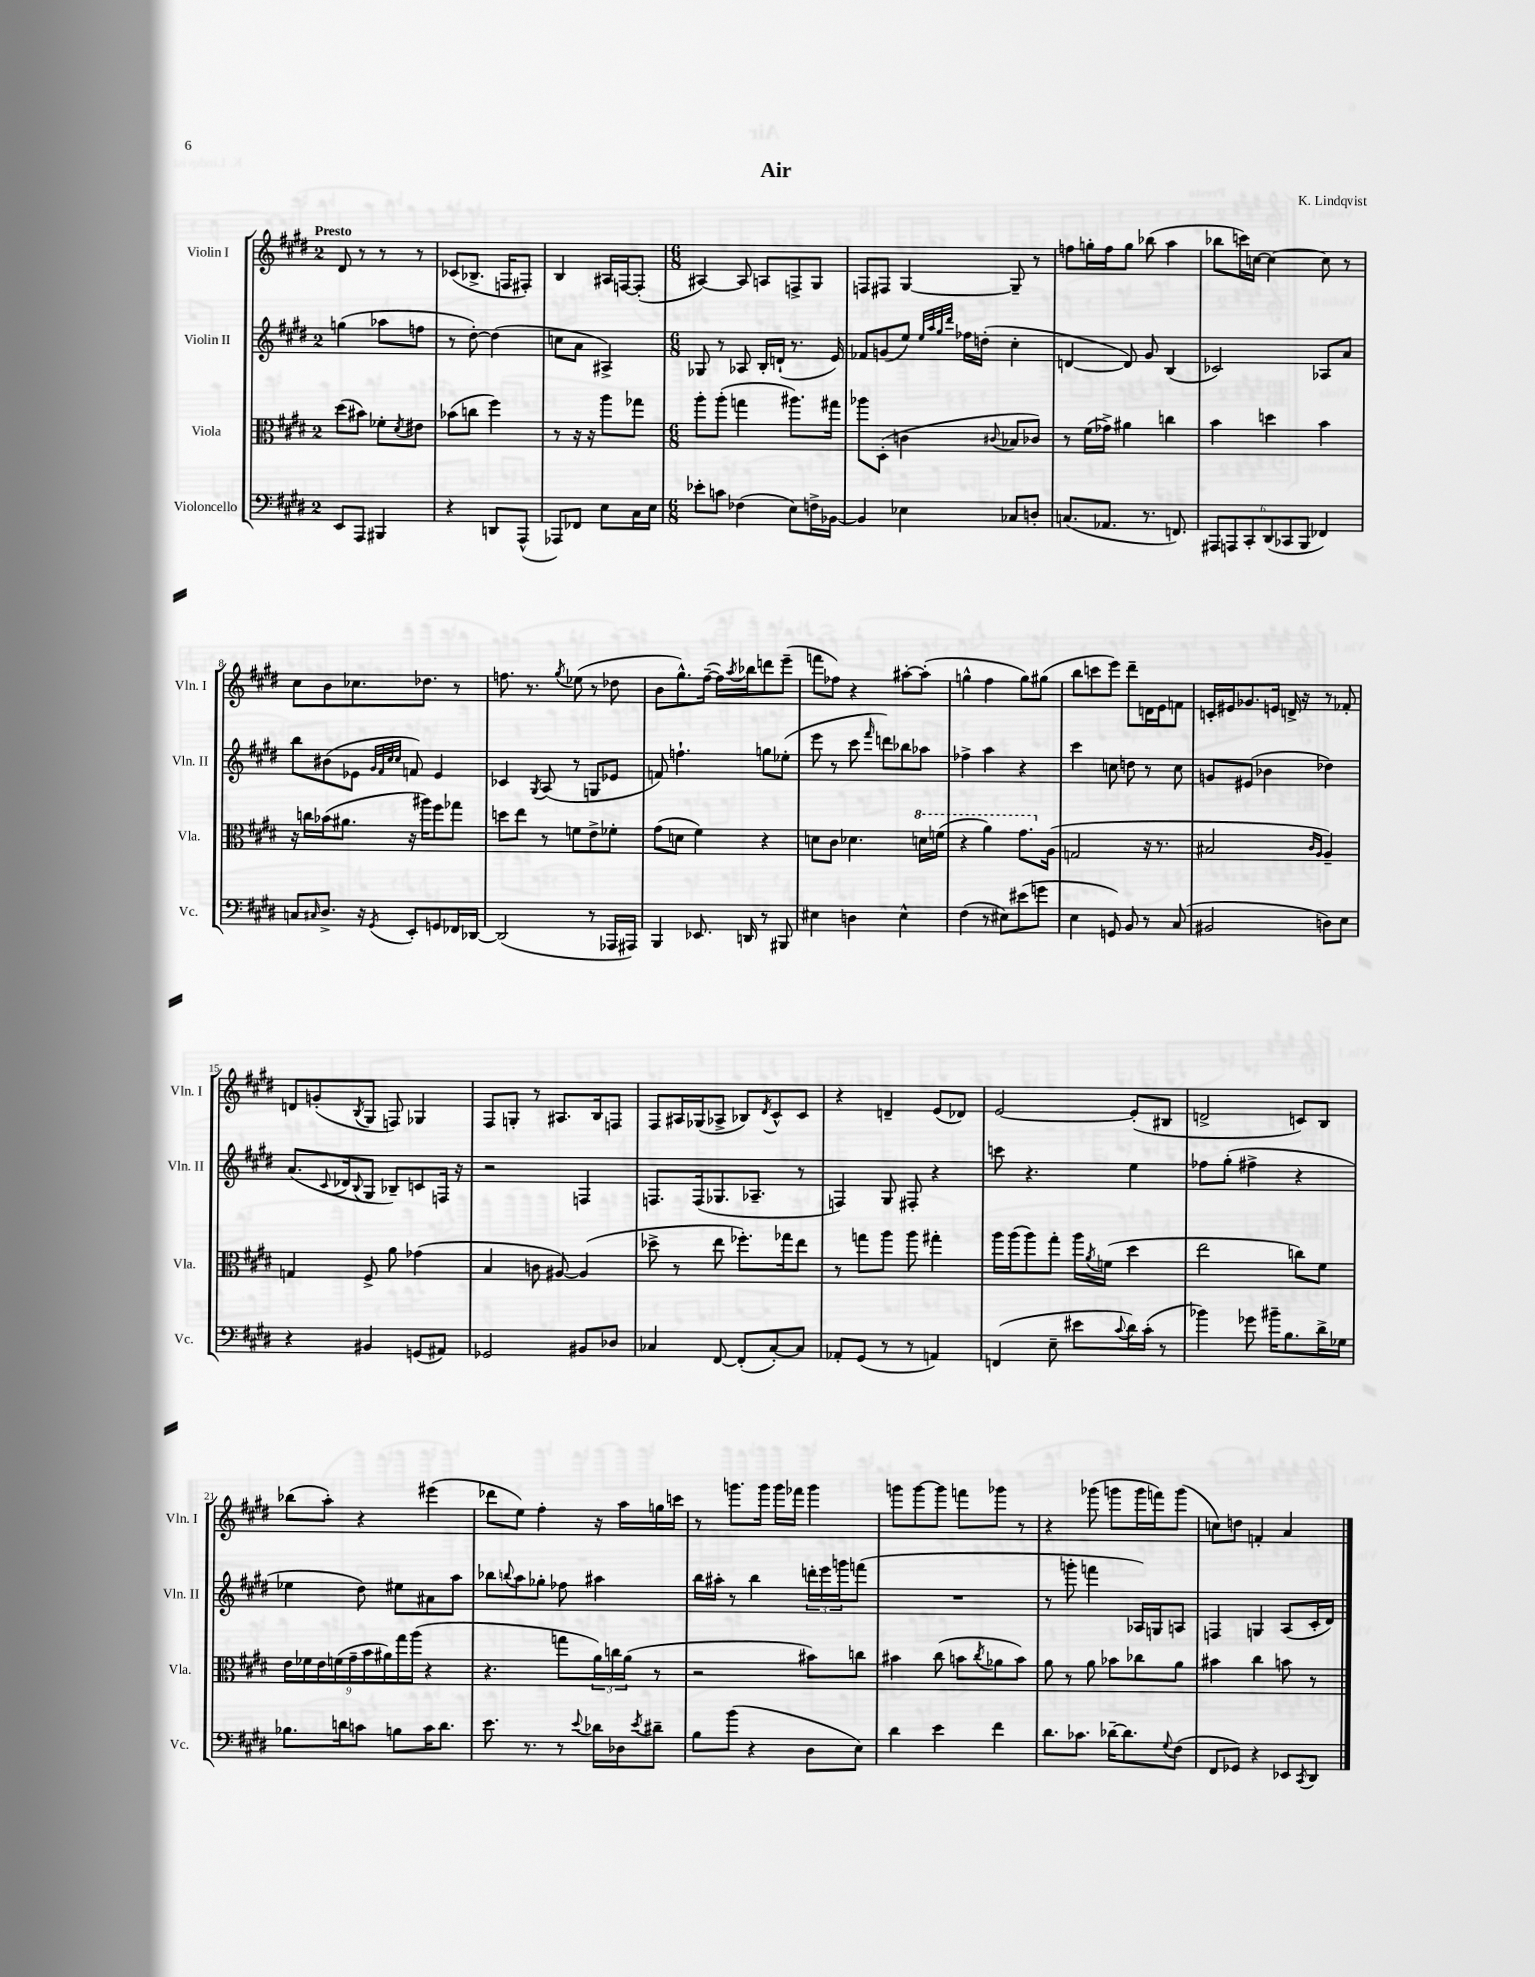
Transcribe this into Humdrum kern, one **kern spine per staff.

**kern	**kern	**kern	**kern
*staff4	*staff3	*staff2	*staff1
*clefF4	*clefC3	*clefG2	*clefG2
*k[f#c#g#d#]	*k[f#c#g#d#]	*k[f#c#g#d#]	*k[f#c#g#d#]
*M2/4	*M2/4	*M2/4	*M2/4
8EE/L	(8dd#\L	(4gg\	8d#/
8AAA/J	8b#\J)	.	8r
4BBB#/	8f-'\L	8aa-\L	8r
.	8qd#/	.	.
.	8e#\J	8ff\J	8r
=	=	=	=
4r	(8b-\L	8r	(8c-/L
.	8cc\J	[8dd#'\)	8.B-^/J
8DD/L	4ff#\)	(4dd#\]	.
.	.	.	16F/LK
(8AAA^^/J	.	.	8F#'/J)
=	=	=	=
8AAA-/L)	8r	8cc\L	4B/
8FF-/J	16r	8a\J	.
.	16r	.	.
8E\L	8aa\L	4A#^/)	16A#/LL
.	.	.	[16F/J
16C#\L	8gg-\J	.	(8F'/]J
16E\JJ	.	.	.
=	=	=	=
*M6/8	*M6/8	*M6/8	*M6/8
8e-'\L	8aa'\L	8G-/	[4A#/)
8c\J	(8aa'\J	8r	.
(4F-\	4gg\	8A-/	8A#/]
.	.	16B'/LL	8A/L
.	.	(16d`/JJ	.
8E\L)	8.aa#\L)	8.r	8F^/
16F^\L	.	.	8G#/J
[16BB-\JJ	16gg#\Jk	16e/)	.
=	=	=	=
4BB-/]	8aa-\L	8f-/L	8F/L
.	(8D#'\J	(8g/	8F#/J
4E-\	4c\	8ee/J)	[4G#/
.	.	32qqee/LLL	.
.	.	32qqaa/	.
.	.	32qqgg#/	.
.	.	32qqddd#/JJJ	.
.	.	16ff-\LL	.
.	.	(16dd'\JJ	.
.	8qqc#/	.	.
8C-/L	8B-/L	4cc#'\	8G#~/]
8D'/J	8c-/J)	.	8r
=	=	=	=
(8.C/L	8r	[4d/	8ff\L
.	(16f#\LL	.	16gg'\L
8.AA-/J	16g-^\JJ)	.	16ff\J
.	4a#\	8d/])	8gg\J
8.r	.	8g#/	(8bb-\
.	4cc\	(4B/	4aa\
8.FF/)	.	.	.
=	=	=	=
12AAA#/L	4b\	2c-/)	8bb-\L
12AAA/	.	.	.
.	.	.	16ccc\L)
12CC#'/	.	.	.
.	.	.	[16cc\JJ
(12DD#/	4dd\	.	4cc\_
12CC-/	.	.	.
12BBB/J	.	.	.
4FF-/)	4b\	8A-/L	8cc\]
.	.	8a/J	8r
=	=	=	=
8C/L	16r	8bb\L	8cc#\L
.	16cc\LL	.	.
16qqC#/	.	.	.
8.D#^/J	(16b-\J	(8b#\	8b\
.	8.a#\J	.	.
.	.	8e-\J	8.cc-\
16r	.	.	.
.	.	32qqg#/LLL	.
.	.	32qqf#/	.
.	.	32qqcc#/	.
8qGG#/	.	32qqcc#/JJJ	.
8EE'/L	16r	8f/)	.
.	16aa#\LK)	.	8.dd-\J
8GG/	8ff#\	4e-/	.
16FF-/L	8gg-\J	.	8r
[16DD-/JJ	.	.	.
=	=	=	=
(2DD-/]	8dd\L	4c-/	8.ff\
.	8ee\J	.	.
.	.	.	8.r
.	.	8qG#/	.
.	8r	(8A/	.
.	.	.	8qgg#/
.	8f\L	8r	(8ee-\
8r	8e^\	8G/L	8r
16AAA-/LL	8f-'\J	8e-/J	8dd-\
16AAA#/JJ)	.	.	.
=	=	=	=
4BBB/	(8g#\L	8f/)	8b\L
.	8d\J	4.ff`\	8.gg#^^\)
8.EE-/	4f#\)	.	.
.	.	.	([16ff#~\Jk
.	.	.	16ff#\]LL)
.	.	.	8qaa/
16DD/	.	.	16bb-\J
8r	4r	8gg\L	8ddd\
8BBB#/	.	(8ee-'\J	(8eee~\J
=	=	=	=
4E#\	8d\L	8eee\	8fff\L
.	8c#\J	8r	8ff-\J)
4D\	4.d-\	8ccc#\	4r
.	.	16qqfff#/	.
.	.	8ddd\L)	.
4E#^^\	.	8bb-\	[8aa#'\L
.	16dd\LL	8aa-\J	(8aa#'\]J
.	(16ff\JJ	.	.
=	=	=	=
(4F#\	4r	4ff-^\	4gg^^\
8r	4aa\)	4aa\	4ff#\
8E#\L)	.	.	.
(8e#\	8.gg#\L	4r	8gg\L)
8g\J	.	.	(8gg#\J
.	(16A\Jk	.	.
=	=	=	=
4E\	2G/	4ccc#\	8bb\L
.	.	.	8ccc\
8GG/)	.	8cc\	8eee\J)
8BB/	.	8dd\	8ddd#~\L
8r	16r	8r	16d\L
.	8.r	.	16e\J
(8C#/	.	8cc\	8f\J
=	=	=	=
2BB#/	2B#/	8g/L	16c'/LL
.	.	.	16e#/J
.	.	(8e#/J	8.g-/
.	.	4b-\	.
.	.	.	16e/Jk
.	.	.	16d^/
.	.	.	16r
.	16qqc#/LL	.	.
.	16qqA/JJ	.	.
8D\L)	4A~/)	4dd-\)	8r
8E\J	.	.	8f-'/
=	=	=	=
4r	4G/	(8.a/L	8d/L
.	.	.	(8g'/
.	.	8qqc#/	.
.	.	16d-/k	.
.	.	8qqB/	8qB/
4BB#/	8F#^/	8G#/J	8G#/J
.	8a\	8B-~/L)	8F/)
(8GG/L	(4g-\	8c/	4G-/
8AA#/J)	.	16F/Jk	.
.	.	16r	.
=	=	=	=
2GG-/	4B/	2r	8F#/L
.	.	.	8G'/J
.	8c\	.	8r
.	[8A#/)	.	8.A#/L
8BB#/L	(4A#/]	4F/	.
.	.	.	16B/k
8D-/J	.	.	8F/J
=	=	=	=
4C-/	8dd-^\	8.F/L	8F#/L
.	8r	.	16A#/L
.	.	(16F/k	(16G-/J
[8FF#/	8ee\	8.G-/	8A-^/J
(8FF#'/]L	8.ff-'\L)	.	8B-/L)
.	.	8.A-~/J	.
.	.	.	8qd#/
[8C-'/)	.	.	8c#^^/
.	16gg-\k	.	.
8C-/]J	8ee\J	8r	8c#/J
=	=	=	=
8AA-'/L	8r	4F/)	4r
(8GG#/J	8gg\L	.	.
8r	8aa\J	8G#/	4d~/
8r	8aa\	8F#'/	.
4AA/)	4gg#'\	4r	(8e/L
.	.	.	8d-/J)
=	=	=	=
(4FF/	16aa\LL	8ccc\	[2e/
.	(16aa\J	.	.
.	8aa\)	4.r	.
8E~\	8gg#'\J	.	.
8e#\L	16aa\LL	.	.
.	8qa/	.	.
.	(16f\JJ	.	.
8qqc#/	.	.	.
16d#\L)	4dd#\	4ee\	(8e'/]L
(16c#'\JJ	.	.	.
8r	.	.	8B#/J
=	=	=	=
4b-\)	2ee\	8ff-\L	2d^/
.	.	(8gg#'\J	.
8g-\	.	4ff#^\	.
16b#~\LK	.	.	.
8.B\	.	.	.
.	8cc\L)	4r	8c/L)
16d#^\L	8f#\J	.	8B/J
16G-\JJ	.	.	.
=	=	=	=
8.B-\L	18e\LL	4ee-\	(8bb-\L
.	18f-\	.	.
.	18e\	.	.
.	.	.	8aa'\J)
.	(18f\	.	.
16d\k	.	.	.
.	18g#~\	.	.
8c\J	.	8dd#\)	4r
.	18b\	.	.
.	18a#\)	.	.
8B\L	.	8ee#\L	.
.	18gg#\	.	.
.	(18aa\JJ	.	.
16c\K	4r	8a#\	(4eee#\
8.d\J	.	.	.
.	.	8aa\J	.
=	=	=	=
8.e\	4.r	8bb-\L	8ddd-\L
.	.	8qqbb/	.
.	.	8aa\	8ee\J)
8.r	.	.	.
.	.	8gg-'\J	4ff#'\
8r	8gg\L	8ff-\	.
8qqe/	.	.	.
16d-\LL	24a\L)	4aa#\	16r
.	24cc\	.	.
16D-\J	.	.	16aa\LL
.	(24a\JJ	.	.
8qe/	.	.	.
8d#~\J	8r	.	16gg\
.	.	.	16ccc\JJ
=	=	=	=
8B\L	2r	16bb\LL	8r
.	.	16aa#'\JJ	.
(8b\J	.	8r	8.ggg\L
4r	.	4bb\	.
.	.	.	16ggg\Jk
.	.	.	16ggg\LL
.	.	.	16fff-\JJ
8D#\L	8b#\L)	24ddd'\LL	4ggg\
.	.	24eee\	.
.	.	24ggg\J	.
8E\J)	8cc\J	(8fff\J	.
=	=	=	=
4d#\	4b#\	2.r	8ggg\L
.	.	.	[8ggg\
4e\	(8cc#\	.	8ggg\]J
.	8b\L	.	8fff\L
.	8qcc#/	.	.
4f#\	8a-\	.	8ggg-\J
.	8b\J)	.	8r
=	=	=	=
8.d#\L	8a\	8r	4r
.	8r	8ggg'\	.
8.c-\J	.	.	.
.	8a\	4fff\	(8ggg-\
[16d-~\LK	8b-\L	.	8ggg\L
8.d-\]	.	.	.
.	8cc-\	16A-/LL)	16ggg\L
.	.	16G/J	16fff\J)
8qqG#/	.	.	.
(8F#\J	8a\J	8A/J	(8ggg\J
=	=	=	=
8FF#/L	4b#\	4F/	8cc\L)
8GG-/J)	.	.	8dd\J
4r	4cc#\	4G/	4f'/
8EE-/L	8b\	(8A/L	4a/
8qCC#/	.	.	.
8DD#/J	8r	16c#'/L	.
.	.	16d#/JJ)	.
==	==	==	==
*-	*-	*-	*-
